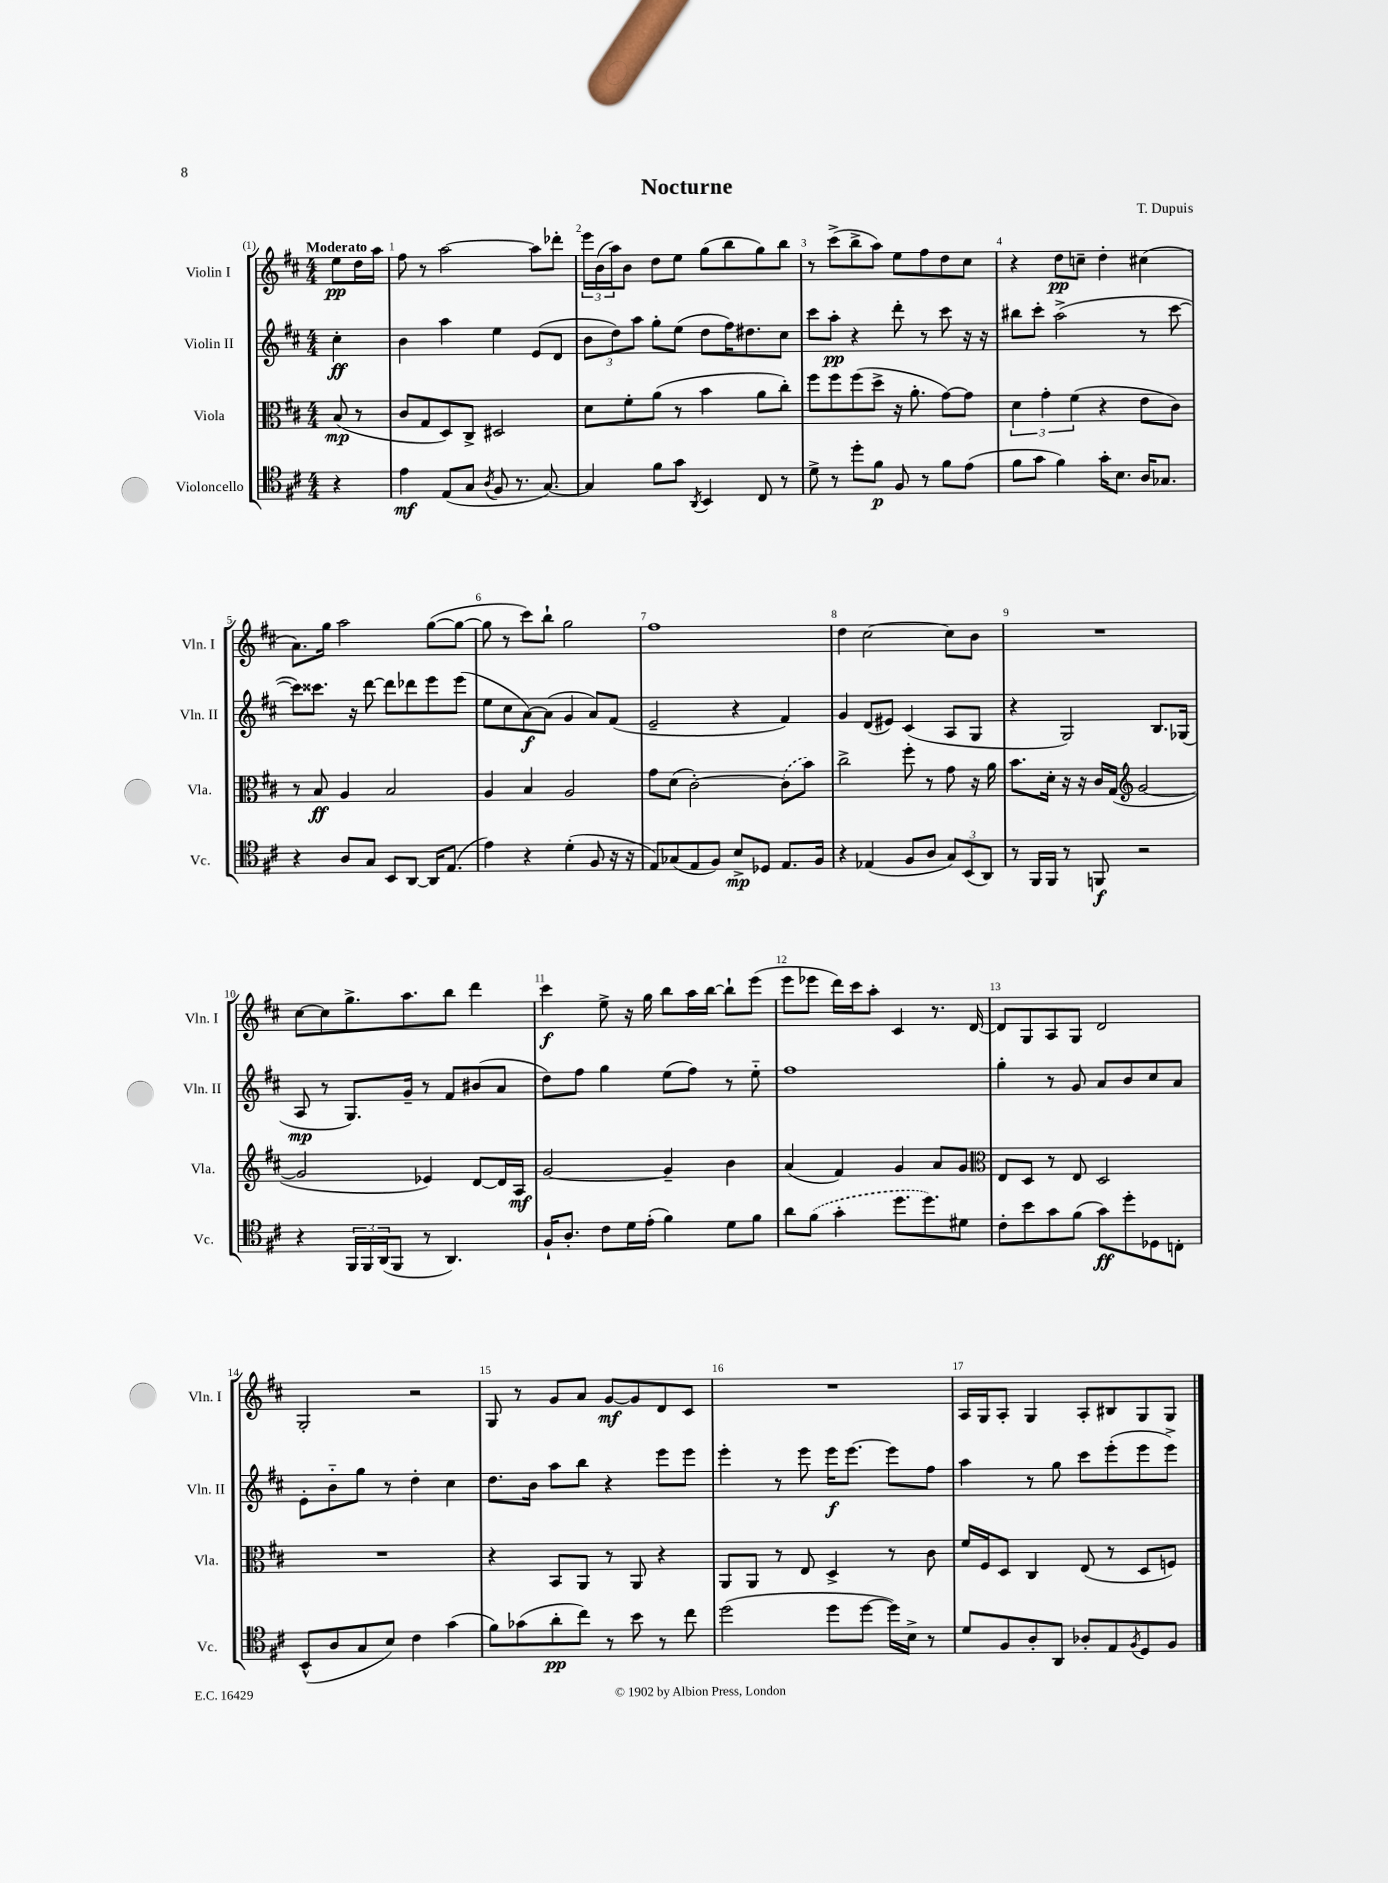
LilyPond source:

\header { title = "Nocturne" composer = "T. Dupuis" }
<<
\new StaffGroup <<
\new Staff = "s0" \with { instrumentName = "Violin I" shortInstrumentName = "Vln. I" } {
    \clef treble \key d \major \numericTimeSignature \time 4/4 \partial 4 \tempo "Moderato"
    e''8\pp d''16 a''16 |
    fis''8 r8 a''2~ a''8 des'''8-. |
    \tuplet 3/2 { e'''16 b'16( a''16) } b'8 d''8 e''8 g''8( b''8 g''8) b''8 |
    r8 cis'''8->( b''8-> a''8) e''8 fis''8 d''8 cis''8 |
    r4 d''8\pp c''8-- d''4-. cis''4( |
    a'8.) g''16 a''2 g''8~( g''8~ |
    g''8 r8 cis'''8) b''8-! g''2 |
    fis''1 |
    d''4 cis''2~ cis''8 b'8 |
    R1 |
    cis''8~ cis''8 g''8.-> a''8. b''8 d'''4 |
    cis'''4\f e''8-> r16 g''16 b''8 a''16 b''16~ b''8-! e'''8( |
    e'''8 ees'''8 d'''16) cis'''16 a''8-. cis'4 r8. d'16~ |
    d'8 g8 a8 g8 d'2 |
    g2-. r2 |
    g8 r8 g'8 a'8 g'8~\mf g'8 d'8 cis'8 |
    R1 |
    a16 g16 a8-. g4 a8-. bis8 g8 g8 \bar "|." |
}
\new Staff = "s1" \with { instrumentName = "Violin II" shortInstrumentName = "Vln. II" } {
    \clef treble \key d \major \numericTimeSignature \time 4/4 \partial 4
    cis''4-.\ff |
    b'4 a''4 e''4 e'8( d'8 |
    \tuplet 3/2 { b'8 d''8) a''8 } g''8-. e''8( d''8 fis''16) dis''8. cis''8 |
    cis'''8 a''8-.\pp r4 d'''8-. r8 cis'''8 r16 r16 |
    bis''8 cis'''8-. a''2->( r8 cis'''8~ |
    cis'''8) cisis'''8. r16 d'''8~ d'''8 des'''8 e'''8 e'''8( |
    e''8 cis''8 a'8~\f) a'8( g'4 a'8) fis'8( |
    e'2-- r4 fis'4) |
    g'4 d'8( eis'8) cis'4( a8 g8 |
    r4 g2) b8. ges16( |
    a8\mp r8 g8.) g'16-- r8 fis'8 bis'8( a'8 |
    d''8) fis''8 g''4 e''8( fis''8) r8 e''8-_ |
    fis''1 |
    g''4-. r8 g'8 a'8 b'8 cis''8 a'8 |
    e'8-. b'8-_ g''8 r8 d''4-. cis''4 |
    d''8. b'16 a''8 b''8 r4 e'''8 e'''8 |
    e'''4-. r8 e'''8 e'''16\f e'''8.~ e'''8 fis''8 |
    a''4 r8 g''8 cis'''8 e'''8-.( e'''8 e'''8->) \bar "|." |
}
\new Staff = "s2" \with { instrumentName = "Viola" shortInstrumentName = "Vla." } {
    \clef alto \key d \major \numericTimeSignature \time 4/4 \partial 4
    b8\mp( r8 |
    cis'8 g8 d8) cis8-> dis2 |
    d'8 fis'8-. a'8( r8 b'4 a'8 cis''8-.) |
    fis''8 fis''8 fis''8( d''8-> r16 a'8.-. g'8~) g'8 |
    \tuplet 3/2 { d'4 g'4-. fis'4( } r4 e'8 cis'8) |
    r8 b8\ff a4 b2 |
    a4 b4 a2 |
    g'8 d'8( cis'2~-.) \once \slurDashed cis'8( b'8) |
    cis''2-> fis''8-. r8 g'8 r16 a'16 |
    b'8. d'16-. r16 r16 cis'16 g16( \clef treble g'2~ |
    g'2 ees'4) d'8~ d'16 a16\mf |
    g'2~ g'4-- b'4 |
    a'4( fis'4) g'4 a'8 g'8 |
    \clef alto e8 d8 r8 e8 d2 |
    R1 |
    r4 b,8 a,8 r8 a,8 r4 |
    a,8 a,8 r8 e8 d4-> r8 cis'8 |
    fis'16 fis16 d8 cis4 e8( r8 d8 f8) \bar "|." |
}
\new Staff = "s3" \with { instrumentName = "Violoncello" shortInstrumentName = "Vc." } {
    \clef tenor \key d \major \numericTimeSignature \time 4/4 \partial 4
    r4 |
    e'4\mf e8( g8 \acciaccatura { a8 } fis8 r8. g8.~) |
    g4 fis'8 g'8 \acciaccatura { a,8 } b,4 cis8 r8 |
    d'8-> r8 d''8-. fis'8\p fis8 r8 fis'8 e'8( |
    fis'8 g'8 fis'4) g'16-. b8. a16 ges8. |
    r4 a8 g8 b,8 a,8~ a,16 e8.( |
    e'4) r4 d'4-.( fis8 r16 r16 |
    e8) ges8( e8 fis8) b8->\mp des8 e8. fis16 |
    r4 ees4( fis8 a8 \tuplet 3/2 { g8) b,8( a,8) } |
    r8 fis,16 fis,16 r8 f,8\f r2 |
    r4 \tuplet 3/2 { fis,16 fis,16 a,16( } fis,8 r8 a,4.) |
    fis16-! a8.-. cis'8 d'16 e'16-.( fis'4) d'8 fis'8 |
    a'8 \once \slurDashed fis'8( g'4-. d''8. d''8.) dis'8 |
    cis'8-. b'8 g'8 fis'8( g'8\ff) d''8-. des8 c8-. |
    b,8-^( a8 g8 b8) cis'4 g'4( |
    fis'8) ges'8( a'8-.\pp cis''8) r8 b'8 r8 cis''8 |
    d''2( d''8 d''8~ d''16) b16-> r8 |
    d'8 fis8 a8-. a,8 aes8-. e8 \acciaccatura { fis8 } d8 fis8 \bar "|." |
}
>>
>>
\layout { \context { \Score \override BarNumber.break-visibility = ##(#f #t #t) barNumberVisibility = #all-bar-numbers-visible } }
